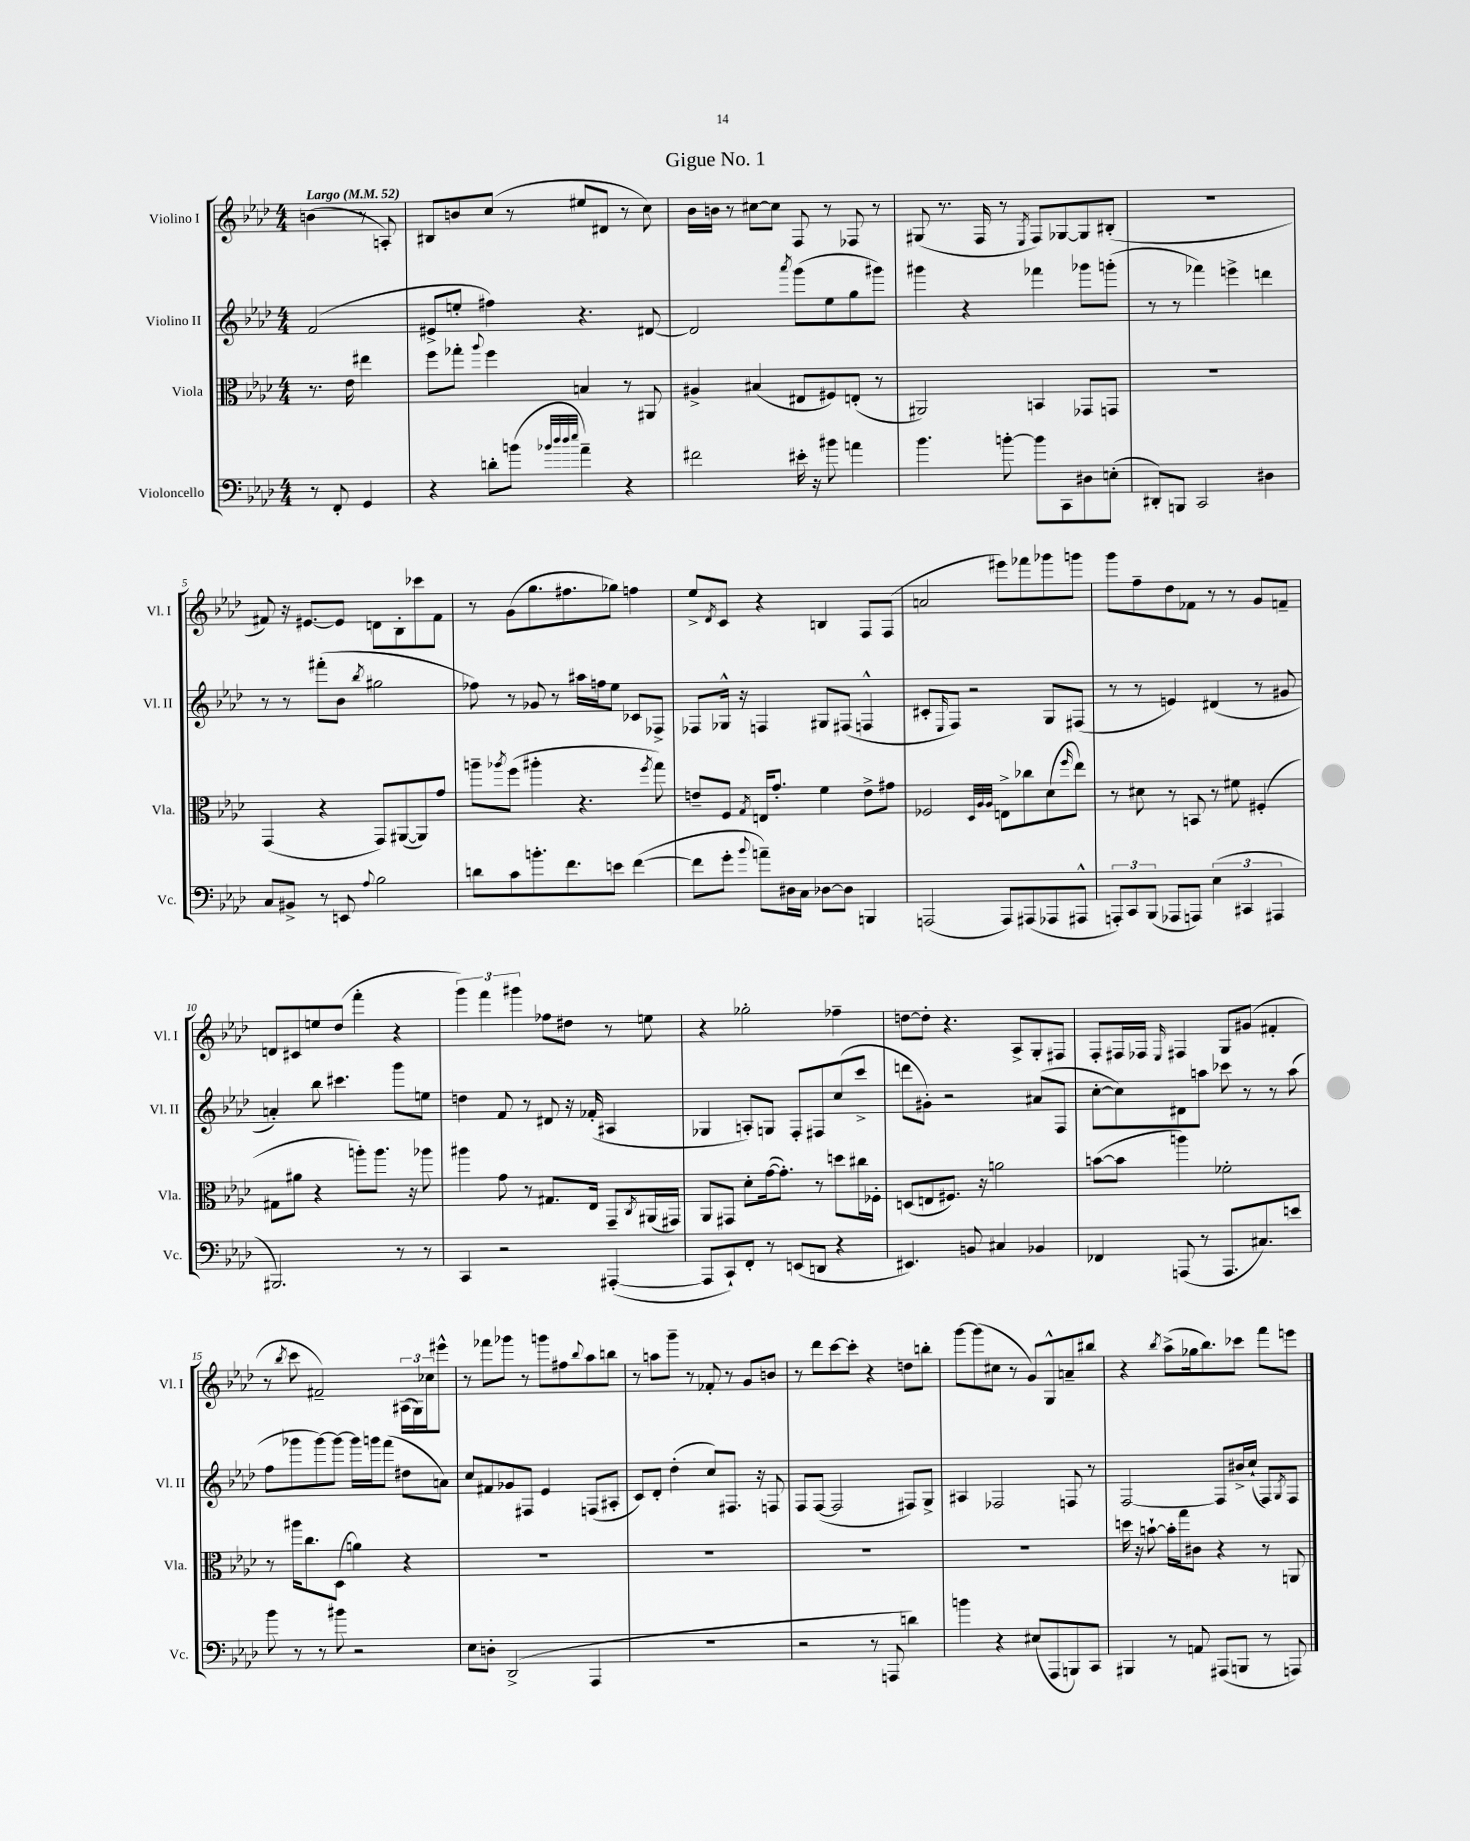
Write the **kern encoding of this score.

**kern	**kern	**kern	**kern
*part4	*part3	*part2	*part1
*staff4	*staff3	*staff2	*staff1
*I"Violoncello	*I"Viola	*I"Violino II	*I"Violino I
*I'Vc.	*I'Vla.	*I'Vl. II	*I'Vl. I
*clefF4	*clefC3	*clefG2	*clefG2
*k[b-e-a-d-]	*k[b-e-a-d-]	*k[b-e-a-d-]	*k[b-e-a-d-]
*M4/4	*M4/4	*M4/4	*M4/4
*MM52	*MM52	*MM52	*MM52
=	=	=	=
!	!	!	!LO:TX:a:B:t=Largo
8r	8.r	(2f/	(4bn\
8FF'/	.	.	.
.	16e-\	.	.
4GG/	4ee#X\	.	8r
.	.	.	8An'/)
=1	=1	=1	=1
4r	8ff\L	8e#X^/L	8B#X/L
.	8gg-X'\J	8een'/J	8bn/
.	8qqaa-/	.	.
8dn'\L	4ff\	4ff#X\)	(8cc/J
(8bn\J	.	.	8r
32qqb-X/LLL	.	.	.
32qqdd-/	.	.	.
32qqdd-/	.	.	.
32qqee-/JJJ	.	.	.
4a-~\)	4Bn/	4.r	8ee#X/L
.	.	.	8d#X/J
4r	8r	.	8r
.	8AA#X/	[8d#X/	8cc\)
=2	=2	=2	=2
2f#X\	4A#X^/	2d#/]	16b-\LL
.	.	.	16bn\JJ
.	.	.	8r
.	(4B#X/	.	[8cc#X\L
.	.	.	8cc#\J]
.	.	8qaaa-/	.
16e#X'\	8E#X/L	(8ggg\L	8F/
16r	.	.	.
8b#X\	8F#X/)	8ee-\	8r
4an\	(8En'/J	8gg\	8F-X/
.	8r	8ggg#X\J)	8r
=3	=3	=3	=3
4.b-\	2AA#X/)	4ggg#X\	(8G#X/
.	.	.	8.r
.	.	4r	.
.	.	.	16F/
[8bn'\	.	.	8r
.	.	.	8qE-/
8b\L]	4BBn/	4fff-X\	8F/L)
8CC\	.	.	[8G-X/
8D#X\	8GG-X/L	8ggg-X\L	8G-/]
(8En'\J	8GGn/J	(8gggn'\J	(8B#X'/J
=4	=4	=4	=4
8DD#X'/L)	1r	8r	1r
8BBBn/J	.	8r	.
2CC/	.	4fff-X\)	.
.	.	4eeen^\	.
4D#X\	.	4dddn\	.
!!LO:LB:g=z
=5	=5	=5	=5
8C/L	(4GG/	8r	8f#X/)
8BB#X^/J	.	8r	16r
.	.	.	[8.e#X/L
8r	4r	(8fff#X'\L	.
8EEn/	.	8b-\J	8e#/J]
8qqA-/	.	8qbb-/	.
2B-\	8GG/L)	2gg#X\	8dn\L
.	([8AA#X/	.	8B-'\
.	8AA#/])	.	8ccc-X\
.	8g/J	.	8f#\J
=6	=6	=6	=6
8dn\L	8aan~\L	8ff-X\)	8r
.	8qaa-X/	.	.
8c\	(8ff\J	8r	(8g\L
8.bn'\	4aa#X'\	8g-X/	8.gg\
.	.	8r	.
8.f\	.	.	8.ff#X\
.	4.r	16aa#X\LL	.
.	.	16ffn\J	.
8en\J	.	8ee-\J	8gg-X\J)
([4f\	.	8c-X/L	4ffn\
.	8qff/	.	.
.	8gg\)	8F-X^/J	.
=7	=7	=7	=7
8f\L]	8en~/L	8F-X/L	8ee-^/L
.	.	.	8qd-/
8g'\J	8F/J	16G-X^^/Jk	8c/J
.	.	16r	.
8qqb-/	8qG/	.	.
8an~\L)	16En/KL	4Fn/	4r
.	8.g'/J	.	.
16D#X\L	.	.	.
16C\JJ	.	.	.
[8D-X\L	4f\	8G#X/L	4Bn/
8D-\J]	.	(8F#X/J	.
4BBBn/	8e^\L	4Fn^^/	8F/L
.	8g#X\J	.	(8F/J
=8	=8	=8	=8
(2AAAn/	2F-X/	8c#X'/L	2an/
.	.	16qqE-/	.
.	.	8F/J)	.
.	.	2r	.
.	32qqD-/LLL	.	.
.	32qqA-/	.	.
.	32qqA-/JJJ	.	.
8AAA/L)	8En^\L	.	8eee#X\L)
(8AAA#X/	8cc-X\	.	8fff-X\
8AAA-X/	(8d-\	8G/L	8ggg-X\
.	16qqff/	.	.
8AAA#X^^/J	8ee-\J)	(8F#X/J	8gggn\J
=9	=9	=9	=9
12AAAn'/L)	8r	8r	8ggg\L
12CC/	.	.	.
.	8d#X\	8r	8ff~\
(12BBB-/J	.	.	.
8AAA-X/L	8r	4en/)	8dd-\
8AAAn/J)	8BBn/	.	8f-X\J
(6E-\	8r	(4d#X/	8r
.	8f#X\	.	8r
6CC#X/	.	.	.
.	(4F#X'/	8r	8g/L
6AAA#X/	.	.	.
.	.	8g#X/	8fn~/J
!!LO:LB:g=z
=10	=10	=10	=10
2.BBB#X/)	8G#X\L	4an'/)	8dn/L
.	8a#X\J	.	8c#X/
.	4r	8bb-\	8een/
.	.	4.ccc#X\	(8dd-/J
.	8aan'\L)	.	4fff'\
.	8.aa\J	.	.
8r	.	8ggg\L	4r
.	16r	.	.
8r	8aa-X\	8een\J	.
=11	=11	=11	=11
4CC/	4aa#X\	4ddn\	6ggg\)
.	.	.	6fff\
2r	8g\	8f/	.
.	.	.	6ggg#X\
.	8r	8r	.
.	8.G#X/L	8d#X/	8ff-X\L
.	.	16r	8dd#X\J
.	16E-/Jk	(16f-X'/	.
([4AAA#X'/	8GG~/L	4A#X/	8r
.	8qC/	.	.
.	(16AA#X/L	.	8een\
.	16GG#X/JJ)	.	.
=12	=12	=12	=12
8AAA#/L]	8AA-/L	4G-X/	4r
8CC`/)	8GG#X/J	.	.
8FF'/J	8d-'\L	8An'/L)	2gg-X'\
8r	([16g\k	8Gn/J	.
.	8.g'\J])	.	.
(8EEn/L	.	8F'/L	.
8DDn/J	8r	8F#X/	.
4r	8ddn\L	(8cc/	4ff-X~\
.	16cc#X\L	8ccc^/J	.
.	16F-X'\JJ	.	.
=13	=13	=13	=13
4.EE#X/)	(8Dn/L	8dddn\L	[8ddn\L
.	8En/	8g#X'\J)	8dd'\J]
.	8.F#X/J)	2r	4.r
8BBn/	.	.	.
.	16r	.	.
4C#X/	2an\	.	.
.	.	.	8A-^/L
4BB-X/	.	(8a#X/L	8G'/
.	.	8F/J	8F#X/J
=14	=14	=14	=14
4FF-X/	([8bn\L	[8cc'\L	8F'/L
.	8b\J]	8cc\])	16F#X/L
.	.	.	16F-X/JJ
.	.	.	16qqE-/
(8AAAn/	4aan\)	8d#X\	4F#X/
8r	.	8aan\J	.
8.AAA/L	2f-X'\	8ccc-X\	8G/L
.	.	8r	(8g#X/J
8.C#X/)	.	.	.
.	.	8r	4f#X'/
8en/J	.	(8aa\	.
!!LO:LB:g=z
=15	=15	=15	=15
8b-\	8r	8ff\L	8r
.	.	.	8qbb-/
8r	16aa#X\KL	8ggg-X\	8ccc\
.	8.cc\	.	.
8r	.	[8ggg-\)	2f#X~/)
8b#X\	(8D-\J	8ggg-\J_	.
2r	4an\)	16ggg-\LL]	.
.	.	16gggn\J	.
.	.	(8fff\J	.
.	4r	8dd#X\L	(24A#X\LL
.	.	.	24G\)
.	.	.	24cc-X\J
.	.	8an\J)	8eee#X^^\J
=16	=16	=16	=16
8E-\L	1r	8cc/L	8r
8Dn'\J	.	8f#X/	8fff-X\L
(2DD-^/	.	8g-X/	8ggg-X\J
.	.	8F#X/J	8r
.	.	4e-/	8gggn\L
.	.	.	8ff#X\
.	.	.	8qqbb-/
4AAA-/	.	(8Fn/L	8aa-\
.	.	8A#X'/J	8bbn\J
=17	=17	=17	=17
1r	1r	8c/L)	8r
.	.	8d-'/J	8aan\L
.	.	(4dd-'\	8ggg~\J
.	.	.	8r
.	.	8cc/L)	8f-X'/
.	.	8.F#X/J	8r
.	.	.	8g/L
.	.	16r	.
.	.	8Fn/	8bn/J
=18	=18	=18	=18
2r	1r	8F/L	8r
.	.	([8F/J	8ddd-\L
.	.	2F/]	[8ccc\
.	.	.	8ccc'\J]
8r	.	.	4r
8AAAn/	.	.	.
4dn\)	.	8F#X/L)	8ddn\L
.	.	8G^/J	8bbn'\J
=19	=19	=19	=19
4bn\	1r	4A#X/	[8ggg\L
.	.	.	(8ggg\]
4r	.	2F-X/	8cc#X\J
.	.	.	8r
(8E#X/L	.	.	8g/L)
8AAA-/	.	.	8G^^/
8BBBn/)	.	8Fn/	8an~/
8CC/J	.	8r	8bb#X/J
=20	=20	=20	=20
4BBB#X/	16ddn\	[2F/	4r
.	16r	.	.
.	[8bn`\	.	.
.	.	.	8qbb-/
8r	16b'\LL]	.	(8aa-^\L
.	16gg\J	.	.
8AAn/	8c#X\J	.	16gg-X\k
.	.	.	8.bb-\)
(8AAA#X/L	4r	8F/L]	.
8BBBn/J	.	16b#X^/L	8ccc-X\J
.	.	(16cc`/JJ	.
8r	8r	8F/L)	8fff\L
.	.	8qG/	.
8AAAn/)	8AAn/	8F/J	8eeen\J
==	==	==	==
*-	*-	*-	*-
